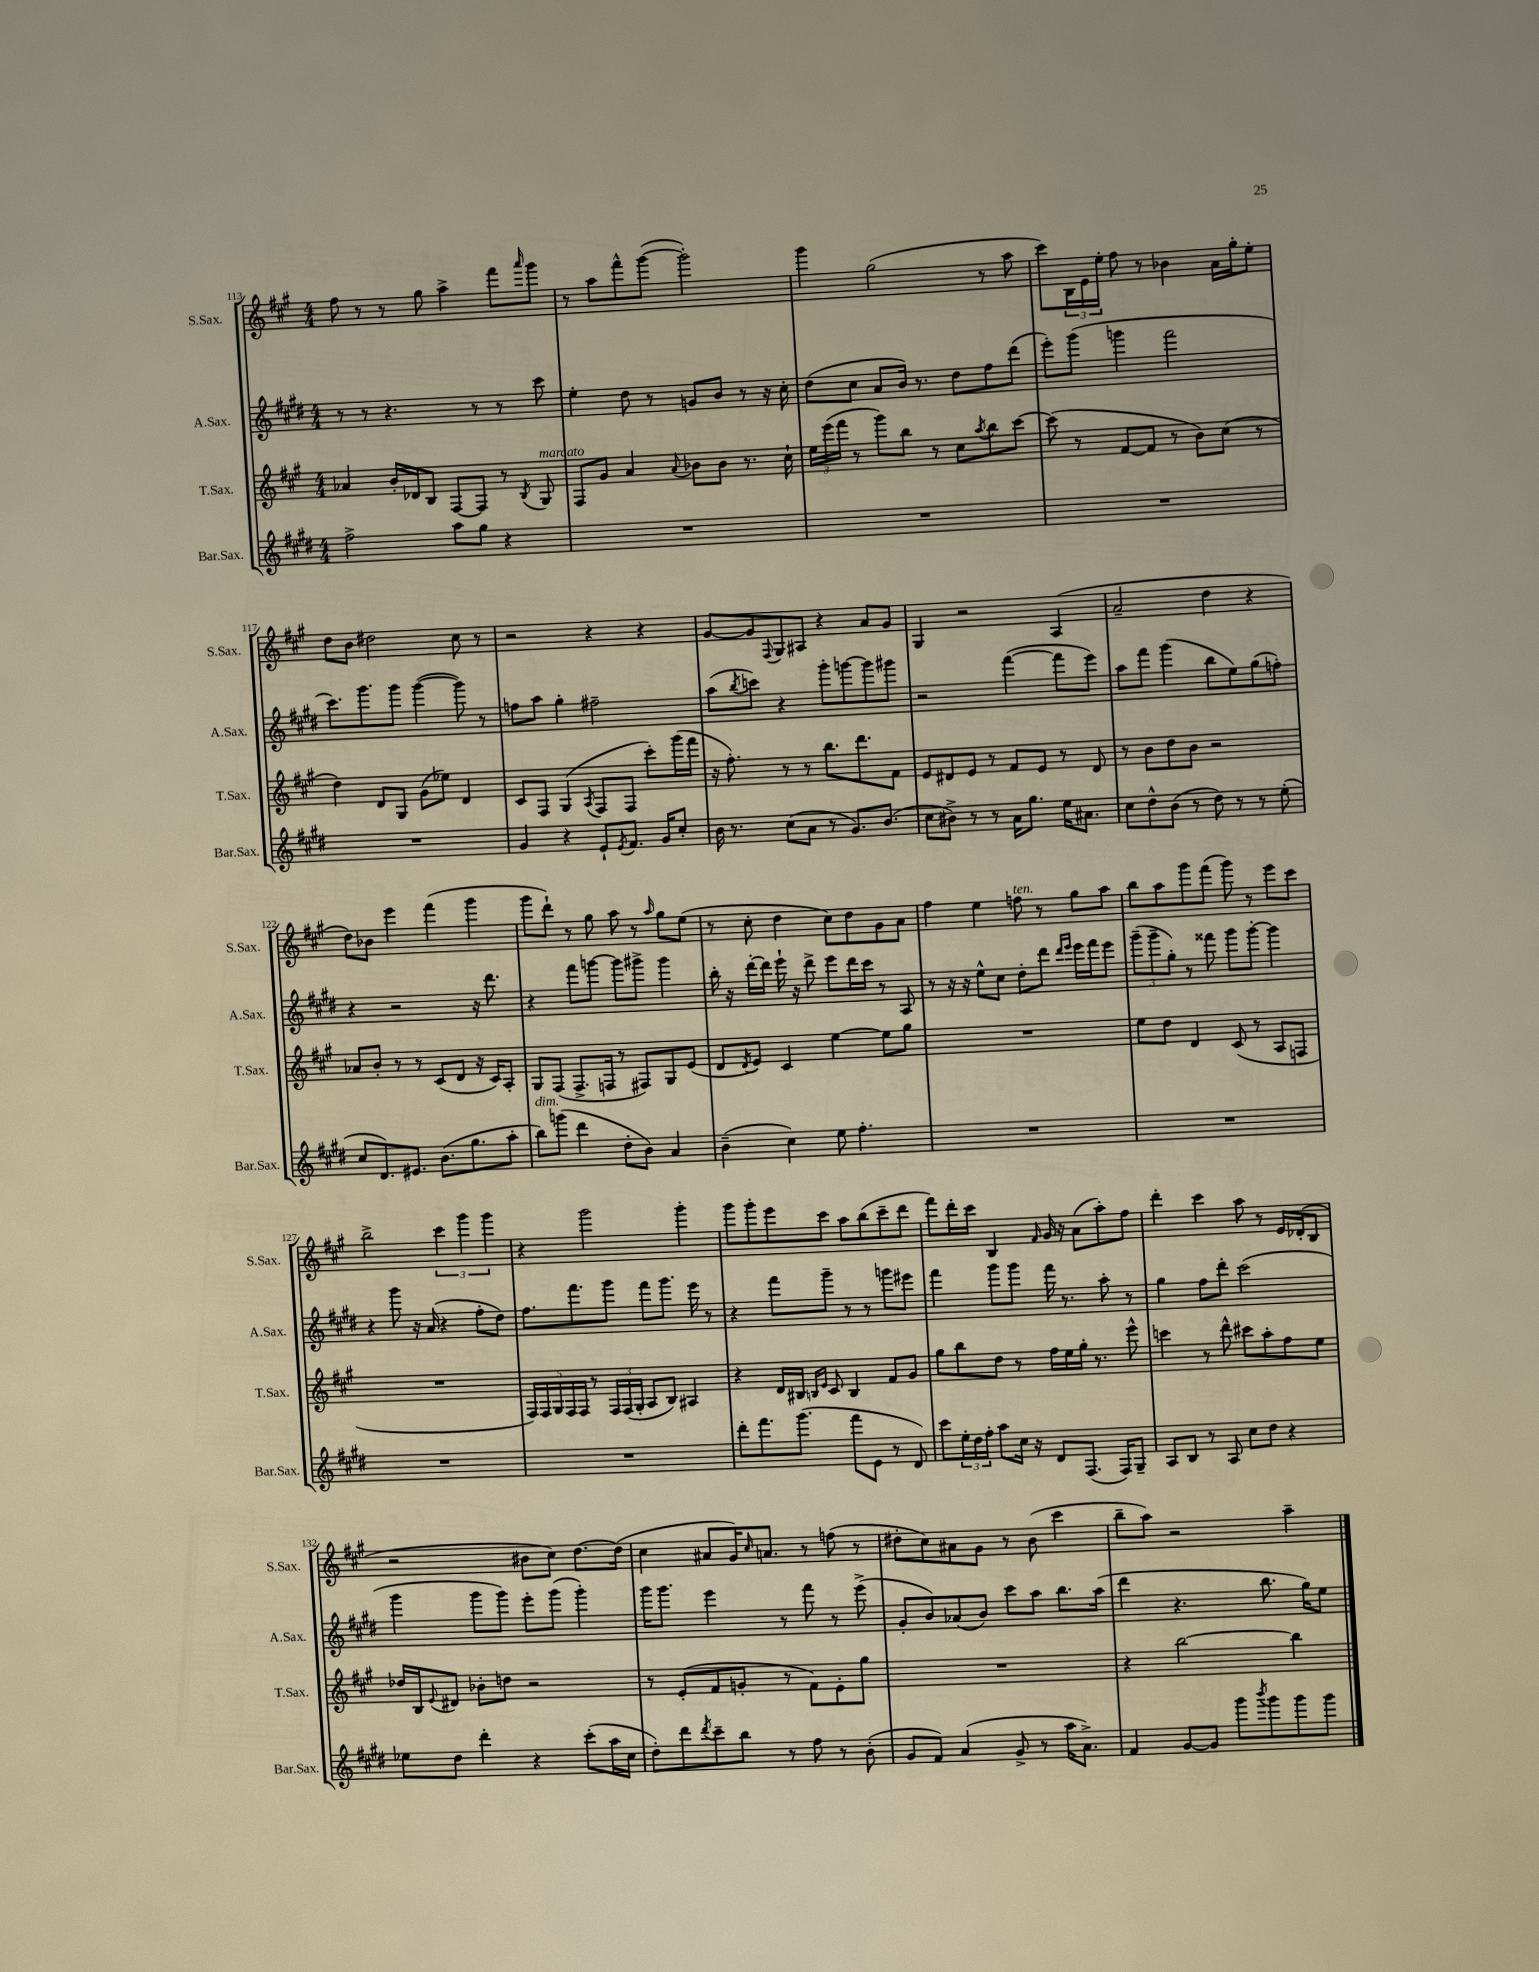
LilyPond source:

<<
\new StaffGroup <<
\new Staff = "s0" \with { instrumentName = "S.Sax." shortInstrumentName = "S.Sax." } {
    \clef treble \key a \major \numericTimeSignature \time 4/4
    fis''8 r8 r8 gis''8 a''4-> fis'''8 \grace { a'''16 } gis'''8 |
    r8 a''8 fis'''8-^ gis'''8~( gis'''2-.) |
    gis'''4 gis''2( r8 a''8 |
    cis'''8) \tuplet 3/2 { b16 e'16 e''16-. } fis''8 r8 bes'4 a'16 gis''16-. e''8-. |
    d''8 b'8 dis''2 cis''8 r8 |
    r2 r4 r4 |
    gis'8~ gis'8 \appoggiatura { fis8 } gis8 ais8 r4 a'8 gis'8 |
    gis4 r2 a4( |
    a'2-- d''4 r4 |
    d''8) bes'8 e'''4 fis'''4( gis'''4 |
    gis'''8 d'''8-!) r8 gis''8 a''8 r8 \grace { a''16 } gis''8 e''8( |
    r8 cis''8-. d''4 cis''8) d''8 gis'8 a'8 |
    fis''4 e''4 f''8^\markup { \italic "ten." } r8 gis''8 a''8 |
    b''8 a''8 gis'''8 fis'''8( gis'''8) r8 e'''8 cis'''8 |
    b''2-> \tuplet 3/2 { cis'''4 gis'''4 gis'''4 } |
    r4 gis'''2 gis'''4-. |
    gis'''8 gis'''8-. e'''8 cis'''8 a''8 b''8( cis'''8-- d'''8 |
    fis'''8) d'''16-. cis'''16 b4 \grace { fis'16 } gis'16 r16 a'8( a''8-.) fis''8 |
    d'''4-. cis'''4 a''8 r8 e'16 des'16-.( b8 |
    r2 bis'8 cis''8) d''8.~ d''16( |
    cis''4 ais'8 gis'16) \grace { cis''16 } a'8. r8 f''8( r8 |
    dis''8-. cis''8) ais'8 gis'8 r8 b'8( cis'''4 |
    b''8-- a''8) r2 a''4-- \bar "|." |
}
\new Staff = "s1" \with { instrumentName = "A.Sax." shortInstrumentName = "A.Sax." } {
    \clef treble \key e \major \numericTimeSignature \time 4/4
    r8 r8 r4. r8 r8 cis'''8 |
    e''4-. dis''8 r8 g'8 b'8 r8 r16 cis''16-. |
    dis''8( cis''8 a'8 b'16) r8. dis''8 fis''8 dis'''8( |
    e'''8-.) gis'''8( g'''4 fis'''2 |
    cis'''8.) gis'''8. gis'''8 gis'''4~( gis'''8) r8 |
    f''8 a''8 gis''4-. fis''2-- |
    a''8( \acciaccatura { b''8 } c'''8) r4 gis'''8-. g'''8~ g'''8 gis'''8 |
    r2 fis'''4~( fis'''8 e'''8) |
    a''8 fis'''8 gis'''4( b''8 e''8) gis''8( f''8-.) |
    r4 r2 r16 dis'''8. |
    r4 fis'''8 g'''8~ g'''8 gis'''8-> gis'''4 |
    b''16-. r16 dis'''16~-. dis'''16 e'''16-! r16 dis'''8-> e'''8 dis'''16 cis'''16 r8 a8 |
    r8 r16 r16 e''8-^ cis''8 dis''8-. dis'''8 \grace { dis'''16 e'''16 } e'''16 fis'''16 e'''8 |
    \tuplet 3/2 { gis'''8--( gis'''8-- gis''8-.) } r8 fisis'''8 gis'''8 gis'''8~-. gis'''4 |
    r4 gis'''8 r16 a'16( r4 fis''8-. dis''8) |
    fis''8. fis'''8. gis'''8 fis'''8 gis'''8. e'''16 r8 |
    r4 fis'''8 gis'''8-- r8 r8 g'''8 eis'''8 |
    fis'''4 gis'''8 gis'''8 fis'''16 r8. a''8-. r8 |
    gis''4 fis''8 dis'''8-. cis'''2( |
    gis'''4 gis'''8 gis'''8) e'''8-. gis'''8( gis'''4-.) |
    gis'''16 gis'''8. e'''4 r8 fis'''8 r8 e'''8->( |
    gis'8-. b'8) aes'8( b'8) cis'''8 a''8 b''8. a''16( |
    dis'''4 r4. b''8. gis''16) e''8 \bar "|." |
}
\new Staff = "s2" \with { instrumentName = "T.Sax." shortInstrumentName = "T.Sax." } {
    \clef treble \key a \major \numericTimeSignature \time 4/4
    aes'4 b'16-. des'16 b8 fis8~ fis8 r8 \acciaccatura { b8 } gis8^\markup { \italic "marcato" } |
    fis8 gis'8 a'4 \appoggiatura { a'8 } bes'8 bes'8 r8. cis''16-! |
    \tuplet 3/2 { e''16 e'''16( fis'''16 } r8 gis'''8) b''8 r8 cis''8 \acciaccatura { a''8 } b''8 cis'''8~ |
    cis'''8( r8 fis'8~ fis'8 r8 b'8) cis''8( r8 |
    d''4) d'8 gis8 gis'8( ees''8) d'4 |
    cis'8 fis8 gis4( \acciaccatura { a8 } fis8 fis8 cis'''8-.) gis'''16( fis'''16 |
    r16 fis''8.-.) r8 r8 b''8. d'''8. fis'8 |
    e'8 dis'8 e'8 r8 fis'8 e'8 r8 dis'8 |
    r8 b'8 d''8 b'8 r2 |
    aes'8 b'8-. r8 r8 cis'8( d'8 r16 cis'16) a8-. |
    gis8 fis8( fis8.-> f16 r8 fis8) gis8 e'8( |
    d'8 \acciaccatura { d'8 } e'8) cis'4 e''4~ e''8 gis''8 |
    R1 |
    e''8 d''8 d'4 cis'8( r8 a8 f8 |
    R1 |
    \tuplet 5/4 { fis16) fis16 gis16 fis16 fis16 } r8 \tuplet 3/2 { fis16 fis16( gis16-. } a8 b8) ais4 |
    r4 d'16 bis16 \grace { b16 e'16 } cis'8 b4 fis'8 gis'8 |
    gis''8 b''8 d''8 r8 fis''16 e''16 gis''16-. r8. e'''8-^ |
    c'''4 r8 d'''8-^ cis'''8 a''8-. fis''8 e''8 |
    des''16 b16 \appoggiatura { e'8 } dis'8 bes'8-. d''8 r2 |
    r8 e'8-.( fis'8 g'8-. r8 fis'8) e'8-. gis''8 |
    R1 |
    r4 b''2~ b''4 \bar "|." |
}
\new Staff = "s3" \with { instrumentName = "Bar.Sax." shortInstrumentName = "Bar.Sax." } {
    \clef treble \key e \major \numericTimeSignature \time 4/4
    fis''2-> a''8 gis''8 r4 |
    R1 |
    R1 |
    R1 |
    R1 |
    gis'4 r4 e'8-! \acciaccatura { e'8 } fis'8. gis'16 cis''8-. |
    b'16 r8. cis''8( a'8 r8 gis'8.) b'8.( |
    cis''8 bis'8->) r8 r8 a'16 gis''8. e''16 ais'8. |
    cis''8 dis''8-^ b'8( r8 dis''8) r8 r8 e''8-.( |
    cis''8 dis'8.) eis'8. b'8.( gis''8. a''8-. |
    b''8^\markup { \italic "dim." }) g'''8( dis'''4 dis''8-. b'8) a'4 |
    b'4--( cis''4) e''8 fis''4.-. |
    R1 |
    R1 |
    R1 |
    R1 |
    dis'''8-. fis'''8. gis'''8.( fis'''8 e'8 r8 dis'8) |
    cis'''8 \tuplet 3/2 { e''16-. dis''16 fis''16-. } a''8 cis''16 r16 dis'8 fis8.( fis16) gis8-- |
    a8 b8 r8 a8 cis''8 dis''8 r4 |
    ees''8 dis''8 dis'''4-. r4 cis'''8-.( a''16 cis''16 |
    dis''8-.) dis'''8 \acciaccatura { dis'''8 } cis'''8-- b''8 r8 fis''8 r8 b'8-.( |
    gis'8 fis'8) a'4( gis'8-> r8 a''16 a'8.->) |
    fis'4 gis'8~ gis'8 gis'''8 \acciaccatura { b'''8 } gis'''8 gis'''8 gis'''8 \bar "|." |
}
>>
>>
\layout { \context { \Score currentBarNumber = #113 } }
